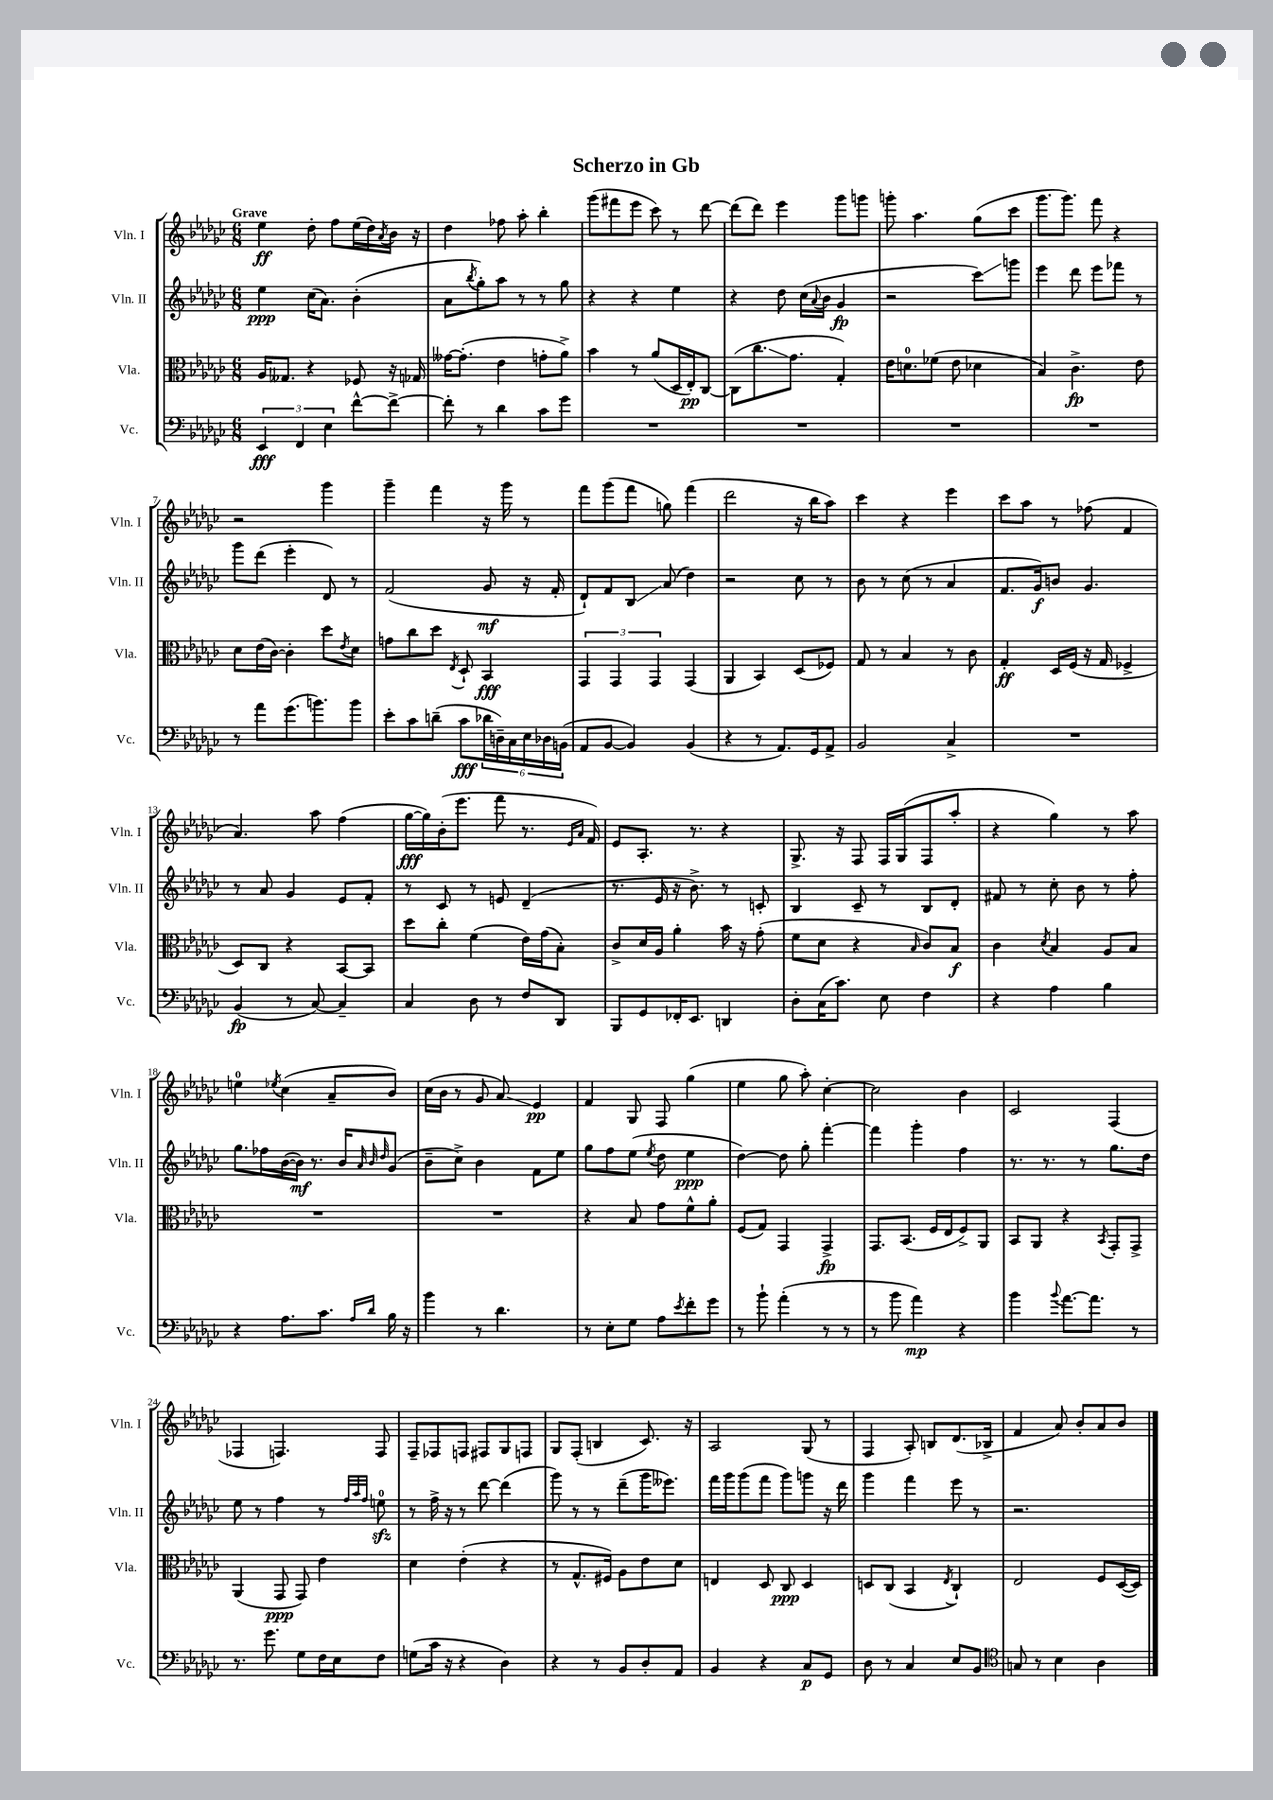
\header { title = "Scherzo in Gb" }
<<
\new StaffGroup <<
\new Staff = "s0" \with { instrumentName = "Vln. I" shortInstrumentName = "Vln. I" } {
    \clef treble \key ges \major \numericTimeSignature \time 6/8 \tempo "Grave"
    ees''4\ff des''8-. f''8 ees''16( des''16) \acciaccatura { aes'8 } bes'16 r16 |
    des''4 fes''8 aes''8-. bes''4-. |
    ges'''8( fis'''8 ees'''8 ces'''8) r8 des'''8~ |
    des'''8( des'''8) ees'''4 ges'''8 g'''8 |
    g'''8-. aes''4. ges''8( ces'''8 |
    ges'''8. ges'''8.) f'''8 r4 |
    r2 ges'''4 |
    ges'''4-- f'''4 r16 ges'''16 r8 |
    f'''8 ges'''8( f'''8 g''8) f'''4( |
    des'''2 r16 bes''16 aes''8) |
    ces'''4 r4 ees'''4 |
    ces'''8 aes''8 r8 fes''8( f'4 |
    aes'4.) aes''8 f''4( |
    ges''16~\fff ges''16) bes'16-.( ees'''8. f'''8 r8. \grace { ees'16 aes'16 } f'16) |
    ees'8 aes8.-. r8. r4 |
    ges8.-> r16 f8 f16 ges16( f8 aes''8-. |
    r4 ges''4) r8 aes''8 |
    e''4-0 \acciaccatura { ees''8 } ces''4( aes'8-- bes'8) |
    ces''16( bes'16 r8 ges'8 aes'8\glissando) ees'4\pp |
    f'4 ges8 f8 ges''4( |
    ees''4 ges''8 aes''8-.) ces''4~-. |
    ces''2 bes'4 |
    ces'2 f4( |
    fes4 f4.) f8 |
    f8-- fes8 f8 fis8 ges8 f8 |
    ges8 f8-.( b4 ces'8.) r16 |
    aes2 ges8( r8 |
    f4 aes8-.) b8 des'8.( bes16-> |
    f'4 aes'8) bes'8-. aes'8 bes'8 \bar "|." |
}
\new Staff = "s1" \with { instrumentName = "Vln. II" shortInstrumentName = "Vln. II" } {
    \clef treble \key ges \major \numericTimeSignature \time 6/8
    ees''4\ppp ces''16( aes'8.) bes'4-.( |
    aes'8 \acciaccatura { bes''8 } ges''8-.) aes''8 r8 r8 ges''8 |
    r4 r4 ees''4 |
    r4 des''8 ces''16( \appoggiatura { aes'8 } bes'16 ges'4\fp |
    r2 ces'''8\glissando) g'''8 |
    ees'''4 des'''8 ees'''8 fes'''8 r8 |
    ges'''8 des'''8( ees'''4-. des'8) r8 |
    f'2( ges'8\mf r16 f'16-. |
    des'8-!) f'8 bes8\glissando aes'8( des''4) |
    r2 ces''8 r8 |
    bes'8 r8 ces''8( r8 aes'4 |
    f'8. ges'16\f) b'8 ges'4. |
    r8 aes'8 ges'4 ees'8 f'8-. |
    r8 ces'8 r8 e'8 des'4--( |
    r8. ees'16 r16 bes'8.->) r8 c'8-. |
    bes4 ces'8-- r8 bes8 des'8-. |
    fis'8 r8 ces''8-. bes'8 r8 f''8-. |
    ges''8. fes''16 bes'16~( bes'16\mf) r8. bes'16 \grace { aes'32 bes'32 des''32 } ges'8( |
    bes'8-- ces''8->) bes'4 f'8 ees''8 |
    ges''8 f''8 ees''8( \acciaccatura { ees''8 } des''8 ees''4\ppp |
    des''4~) des''8 ges''8-. f'''4~-. |
    f'''4 ges'''4-. f''4 |
    r8. r8. r8 ges''8. des''16 |
    ees''8 r8 f''4 r8 \grace { f''32 aes''32 f''32 } e''8-0\sfz |
    r8 f''16-> r16 r8 des'''8~ des'''4( |
    ges'''8) r8 r8 des'''8--( ges'''16 eeses'''8.) |
    f'''16 ges'''16 ges'''8( f'''8 ges'''8) g'''8 r16 des'''16 |
    ges'''4 f'''4 ees'''8 r8 |
    r2. \bar "|." |
}
\new Staff = "s2" \with { instrumentName = "Vla." shortInstrumentName = "Vla." } {
    \clef alto \key ges \major \numericTimeSignature \time 6/8
    aes16 geses8. r4 fes8 r16 ges16 |
    geses'16~ geses'8.-.( ees'4 g'8-. aes'8->) |
    bes'4 r8 aes'8( des16 ees16-.\pp) ces8~ |
    ces8( ces''8.\glissando ges'8. ges4-.) |
    ees'16 d'8.-0 fes'8( ees'8 des'4 |
    bes4) ces'4.->\fp ees'8 |
    des'8 ees'16( ces'16~) ces'4-. des''8 \acciaccatura { ees'8 } des'8 |
    g'8 ces''8 des''8 \acciaccatura { ees8 } des8-! bes,4\fff |
    \tuplet 3/2 { ges,4 ges,4 ges,4 } ges,4( |
    aes,4 bes,4) des8( fes8) |
    ges8 r8 bes4 r8 ces'8 |
    ges4-.\ff des16 f16( r16 ges16 fes4-> |
    des8) ces8 r4 bes,8~ bes,8 |
    des''8 ces''8-. f'4( ees'16) ges'16( bes8-.) |
    ces'8-> des'16 aes16 aes'4-. bes'16 r16 ges'8-.( |
    f'8 des'8 r4 \grace { bes16 } ces'8) bes8\f |
    ces'4 \acciaccatura { des'8 } bes4 aes8 bes8 |
    R2. |
    R2. |
    r4 bes8 ges'8 f'8-^ aes'8-. |
    f8( ges8) ges,4 ges,4->\fp |
    ges,8. bes,8.( f16 ees16 f8->) aes,8 |
    bes,8 aes,8 r4 \acciaccatura { bes,8 } ges,8-. ges,8-> |
    aes,4( ges,8\ppp ges,8) ees'4 |
    des'4 ees'4-.( r4 |
    r8 ges8.-^ fis16) aes8 ees'8 des'8 |
    e4 des8 ces8\ppp des4 |
    d8 ces8( bes,4 \acciaccatura { ees8 } ces4-!) |
    ees2 f8 des16~( des16) \bar "|." |
}
\new Staff = "s3" \with { instrumentName = "Vc." shortInstrumentName = "Vc." } {
    \clef bass \key ges \major \numericTimeSignature \time 6/8
    \tuplet 3/2 { ees,4\fff f,4 ees4 } f'8~-^ f'8~-> |
    f'8-. r8 des'4 ces'8 ges'8 |
    R2. |
    R2. |
    R2. |
    R2. |
    r8 aes'8 ges'8.( b'8.) b'8 |
    ees'8-. ces'8 d'8--( ces'8\fff \tuplet 6/4 { des'16 d16--) ces16 ees16 des16 b,16( } |
    aes,8 bes,8~ bes,4) bes,4( |
    r4 r8 aes,8.) ges,16 aes,8-> |
    bes,2 ces4-> |
    R2. |
    bes,4\fp( r8 ces8~) ces4-- |
    ces4 des8 r8 f8 des,8 |
    bes,,8 ges,8 fes,16-. ees,8. d,4 |
    des8-. ces16( ces'8.) ees8 f4 |
    r4 aes4 bes4 |
    r4 aes8. ces'8. \grace { aes16 des'16 } bes16 r16 |
    bes'4 r8 des'4. |
    r8 ees8-. ges8 aes8 \acciaccatura { ees'8 } f'8-. ges'8 |
    r8 bes'8-! aes'4-.( r8 r8 |
    r8 bes'8 aes'4\mp) r4 |
    bes'4 \appoggiatura { bes'8 } aes'8.~ aes'8. r8 |
    r8. ges'8. ges8 f16 ees16 f8 |
    g8( ces'16 r16 r4 des4) |
    r4 r8 bes,8 des8-. aes,8 |
    bes,4 r4 ces8\p ges,8 |
    des8 r8 ces4 ees8 bes,8 |
    \clef tenor g8 r8 bes4 aes4 \bar "|." |
}
>>
>>
